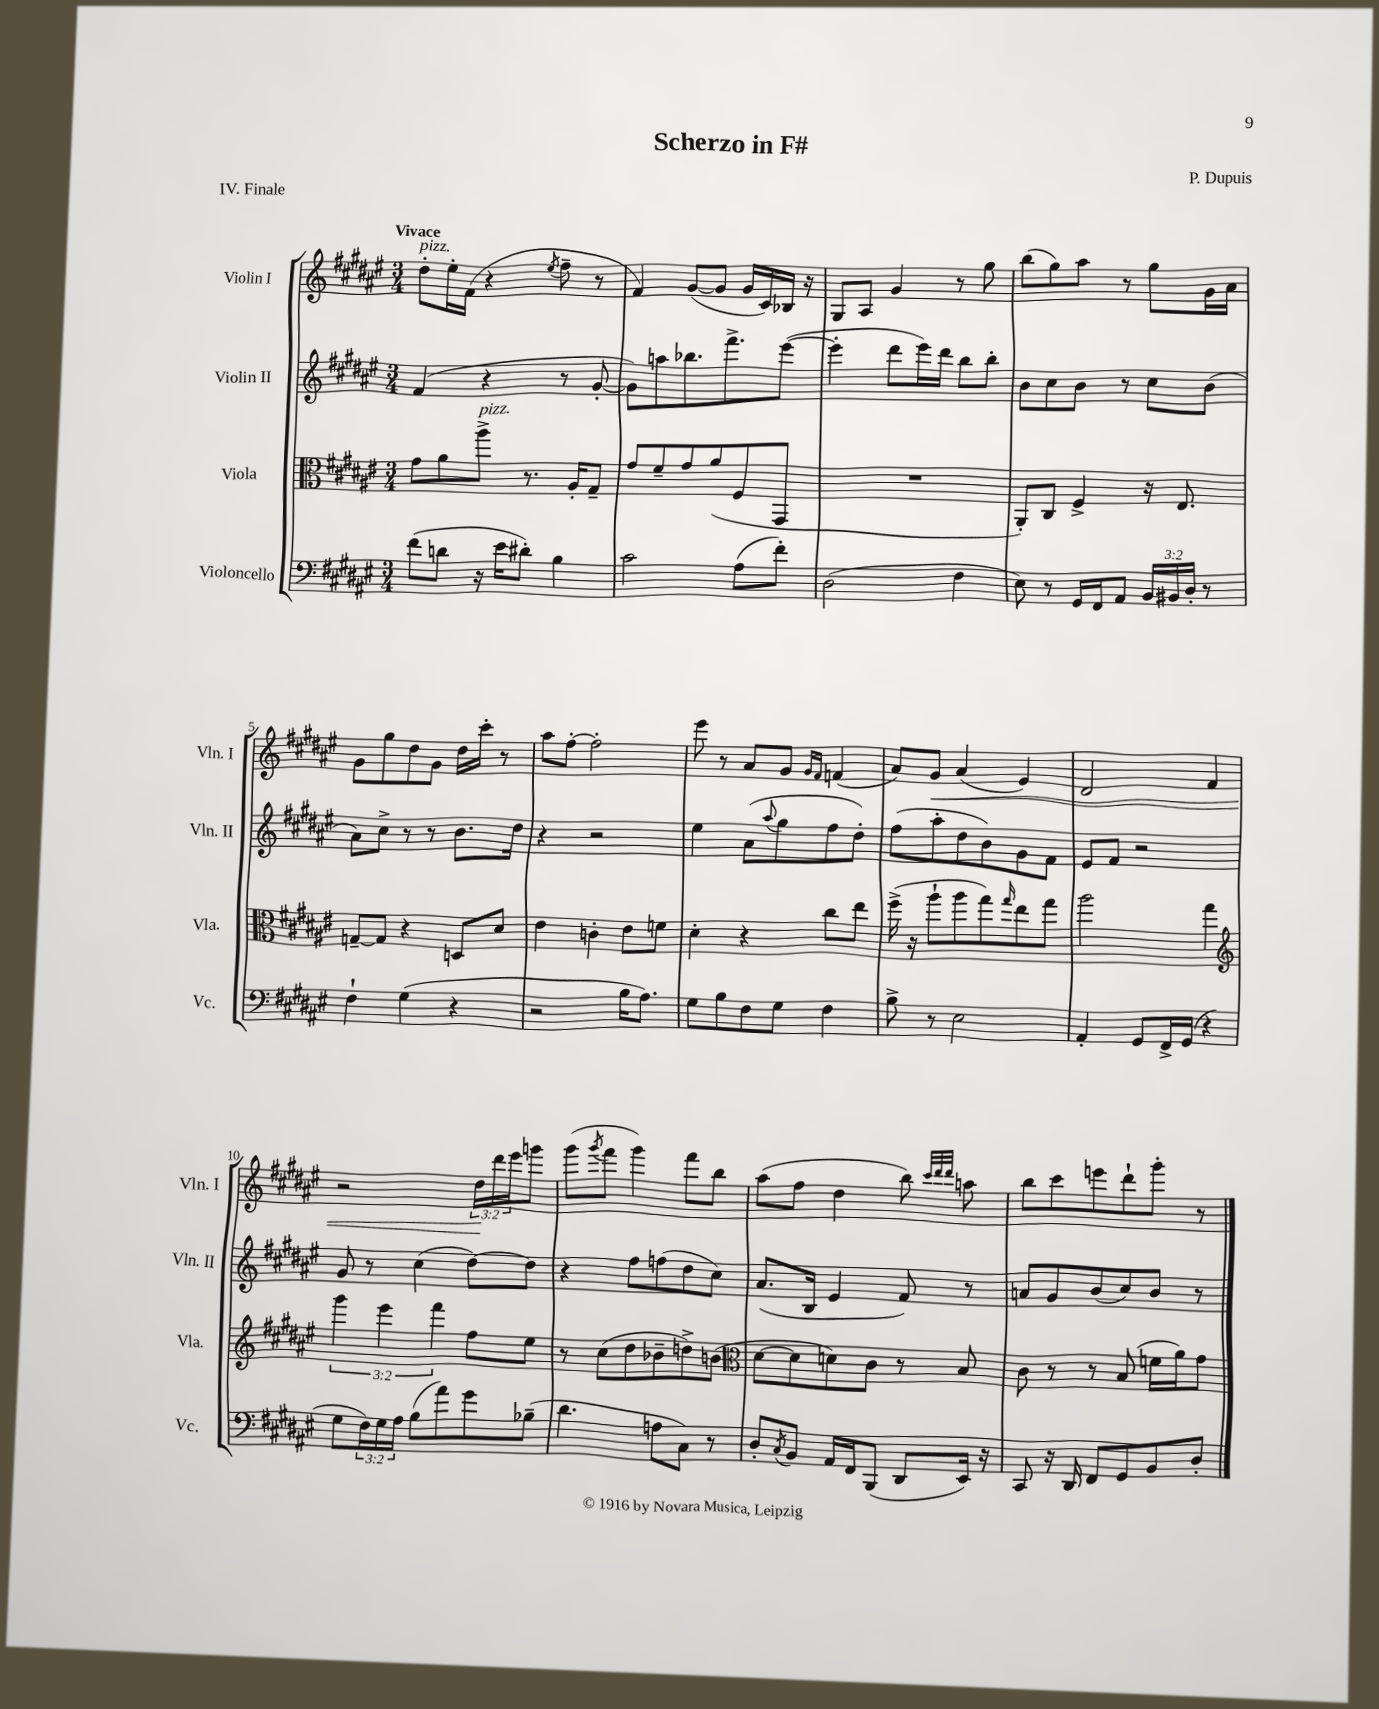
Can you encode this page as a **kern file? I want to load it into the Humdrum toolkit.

**kern	**kern	**kern	**kern	**dynam
*part4	*part3	*part2	*part1	*part1
*staff4	*staff3	*staff2	*staff1	*staff1
*I"Violoncello	*I"Viola	*I"Violin II	*I"Violin I	*
*I'Vc.	*I'Vla.	*I'Vln. II	*I'Vln. I	*
*clefF4	*clefC3	*clefG2	*clefG2	*
*k[f#c#g#d#a#e#]	*k[f#c#g#d#a#e#]	*k[f#c#g#d#a#e#]	*k[f#c#g#d#a#e#]	*
*M3/4	*M3/4	*M3/4	*M3/4	*
=1	=1	=1	=1	=1
!	!	!	!LO:TX:a:B:t=Vivace	!
!	!	!	!LO:TX:a:i:t=pizz.	!
(8f#\L	8g#\L	(4f#/	8dd#'\L	.
8dn\J	8a#\	.	16ee#'\L	.
.	.	.	(16f#\JJ	.
!	!LO:TX:a:i:t=pizz.	!	!	!
16r	8aa#^\J	4r	4r	.
16e#\KL	.	.	.	.
8d#X'\J)	8.r	.	.	.
.	.	.	8qee#/	.
4B\	.	8r	8ff#~\	.
.	16A#'/KL	.	.	.
.	8G#~/J	[8g#'/	8r	.
=2	=2	=2	=2	=2
2c#\	8g#/L	8g#\L])	4f#/)	.
.	8f#~/	8aan\	.	.
.	8g#/	8.bb-X\	([8g#/L	.
.	(8a#/	.	8g#/J]	.
.	.	8.fff#^\	.	.
(8A#\L	8F#/	.	16g#/LL	.
.	.	.	16c#/)	.
8f#'\J)	8GG#/J	([8eee#\J	16B-X/JJ	.
.	.	.	16r	.
=3	=3	=3	=3	=3
(2D#\	2.r	4eee#'\]	8G#/L	.
.	.	.	8A#/J	.
.	.	8ddd#\L	4g#/	.
.	.	16eee#\L)	.	.
.	.	16ddd#\JJ	.	.
4F#\	.	8bb\L	8r	.
.	.	8bb'\J	8gg#\	.
=4	=4	=4	=4	=4
8E#\)	8AA#'/L)	8b\L	(8bb\L	.
8r	8C#/J	8cc#\	8gg#\)	.
16GG#/LL	4F#^/	8b\J	8aa#\J	.
16FF#/J	.	.	.	.
8AA#/J	.	8r	8r	.
24BB/LL	16r	8cc#\L	8gg#\L	.
24BB#X/	.	.	.	.
.	8.E#/	.	.	.
24D#'/JJ	.	.	.	.
8r	.	(8b\J	16g#\L	.
.	.	.	16a#\JJ	.
!!LO:LB:g=z
=5	=5	=5	=5	=5
4F#`\	[8Gn~/L	8a#\L)	8g#\L	.
.	8G/J]	8cc#^\J	8gg#\	.
(4G#\	4r	8r	8dd#\	.
.	.	8r	8g#\J	.
4r	8Dn/L	8.b\L	16dd#\LL	.
.	.	.	16ccc#'\JJ	.
.	8d#/J	.	8r	.
.	.	16dd#\Jk	.	.
=6	=6	=6	=6	=6
2r	4e#\	4r	8aa#\L	.
.	.	.	[8ff#'\J	.
.	4cn'\	2r	2ff#'\]	.
16B\KL	8e#\L	.	.	.
8.A#\J)	.	.	.	.
.	8fn\J	.	.	.
=7	=7	=7	=7	=7
8G#\L	4d#'\	4ee#\	8eee#\	.
8B\	.	.	8r	.
8F#\	4r	(8a#\L	8a#/L	.
.	.	8qqaa#/	.	.
8G#\J	.	8gg#\	8g#/J	.
.	.	.	16qqg#/LL	.
.	.	.	16qqf#/JJ	.
4F#\	8cc#\L	8ff#\	(4fn/	.
.	8ee#\J	8dd#'\J)	.	.
=8	=8	=8	=8	=8
8B^\	(16ff#^\	(8ff#\L	8a#/L)	.
.	16r	.	.	.
!	!	!	!	!LO:HP:b
8r	8aa#`\L	8aa#'\	8g#/J	<
2E#\	8aa#\	8dd#\	(4a#/	.
.	8gg#\)	8b\)	.	.
.	16qqgg#/	.	.	.
.	8ee#\	8g#\	4e#/)	.
.	8gg#\J	8f#\J	.	.
=9	=9	=9	=9	=9
4AA#'/	2aa#\	8e#/L	2d#/	.
.	.	8f#/J	.	.
8GG#/L	.	2r	.	.
16FF#^/L	.	.	.	.
(16GG#/JJ	.	.	.	.
4r	4gg#\	.	4f#/	.
!!LO:LB:g=z
=10	=10	=10	=10	=10
*	*clefG2	*	*	*
8G#\L	6ggg#\	8g#/	2r	.
24F#\L)	.	8r	.	.
24G#\	6eee#\	.	.	.
24A#\JJ	.	.	.	.
(8B\L	.	(4cc#\	.	.
.	6fff#\	.	.	.
8a#\)	.	.	.	.
8g#\	8ff#\L	[8dd#\L)	24dd#\LL	.
.	.	.	24ddd#\	[
.	.	.	24eee#\J	.
(8B-X~\J	8ee#\J	8dd#\J]	8gggn\J	.
=11	=11	=11	=11	=11
4.d#\	8r	4r	(8ggg#\L	.
.	.	.	8qggg#/	.
.	(8cc#\L	.	8fff#\J	.
.	8dd#\	8ff#\L	4ggg#\)	.
8An\L	8b-X~\	(8ffn\	.	.
8C#\J)	8ddn^\)	8dd#\	8fff#\L	.
8r	(8bn\J	8cc#\J)	8bb\J	.
=12	=12	=12	=12	=12
*	*clefC3	*	*	*
8D#'/L	[8d#\L	(8.a#/L	(8aa#\L	.
8qC#/	.	.	.	.
8BB/J	8d#\]	.	8ff#\J	.
.	.	16B/Jk	.	.
16AA#/LL	8dn\)	4e#/	4dd#\	.
16FF#/J	.	.	.	.
(8BBB/J	8c#\J	.	.	.
8DD#/L	8r	8f#/)	8bb\)	.
.	.	.	32qqccc#/LLL	.
.	.	.	32qqddd#/	.
.	.	.	32qqddd#/JJJ	.
16EE#/Jk)	8B/	8r	8aan\	.
16r	.	.	.	.
=13	=13	=13	=13	=13
8CC#/	8c#\	8an/L	8bb\L	.
16r	8r	8g#/	8ccc#\	.
16DD#/	.	.	.	.
8FF#/L	8r	(8b/	8eeen\	.
8GG#/	(8B/	8cc#/)	8ddd#`\	.
8BB/	16fn\LL	8b/J	8ggg#'\J	.
.	16a#\J)	.	.	.
8D#'/J	8g#\J	8r	8r	.
==	==	==	==	==
*-	*-	*-	*-	*-
